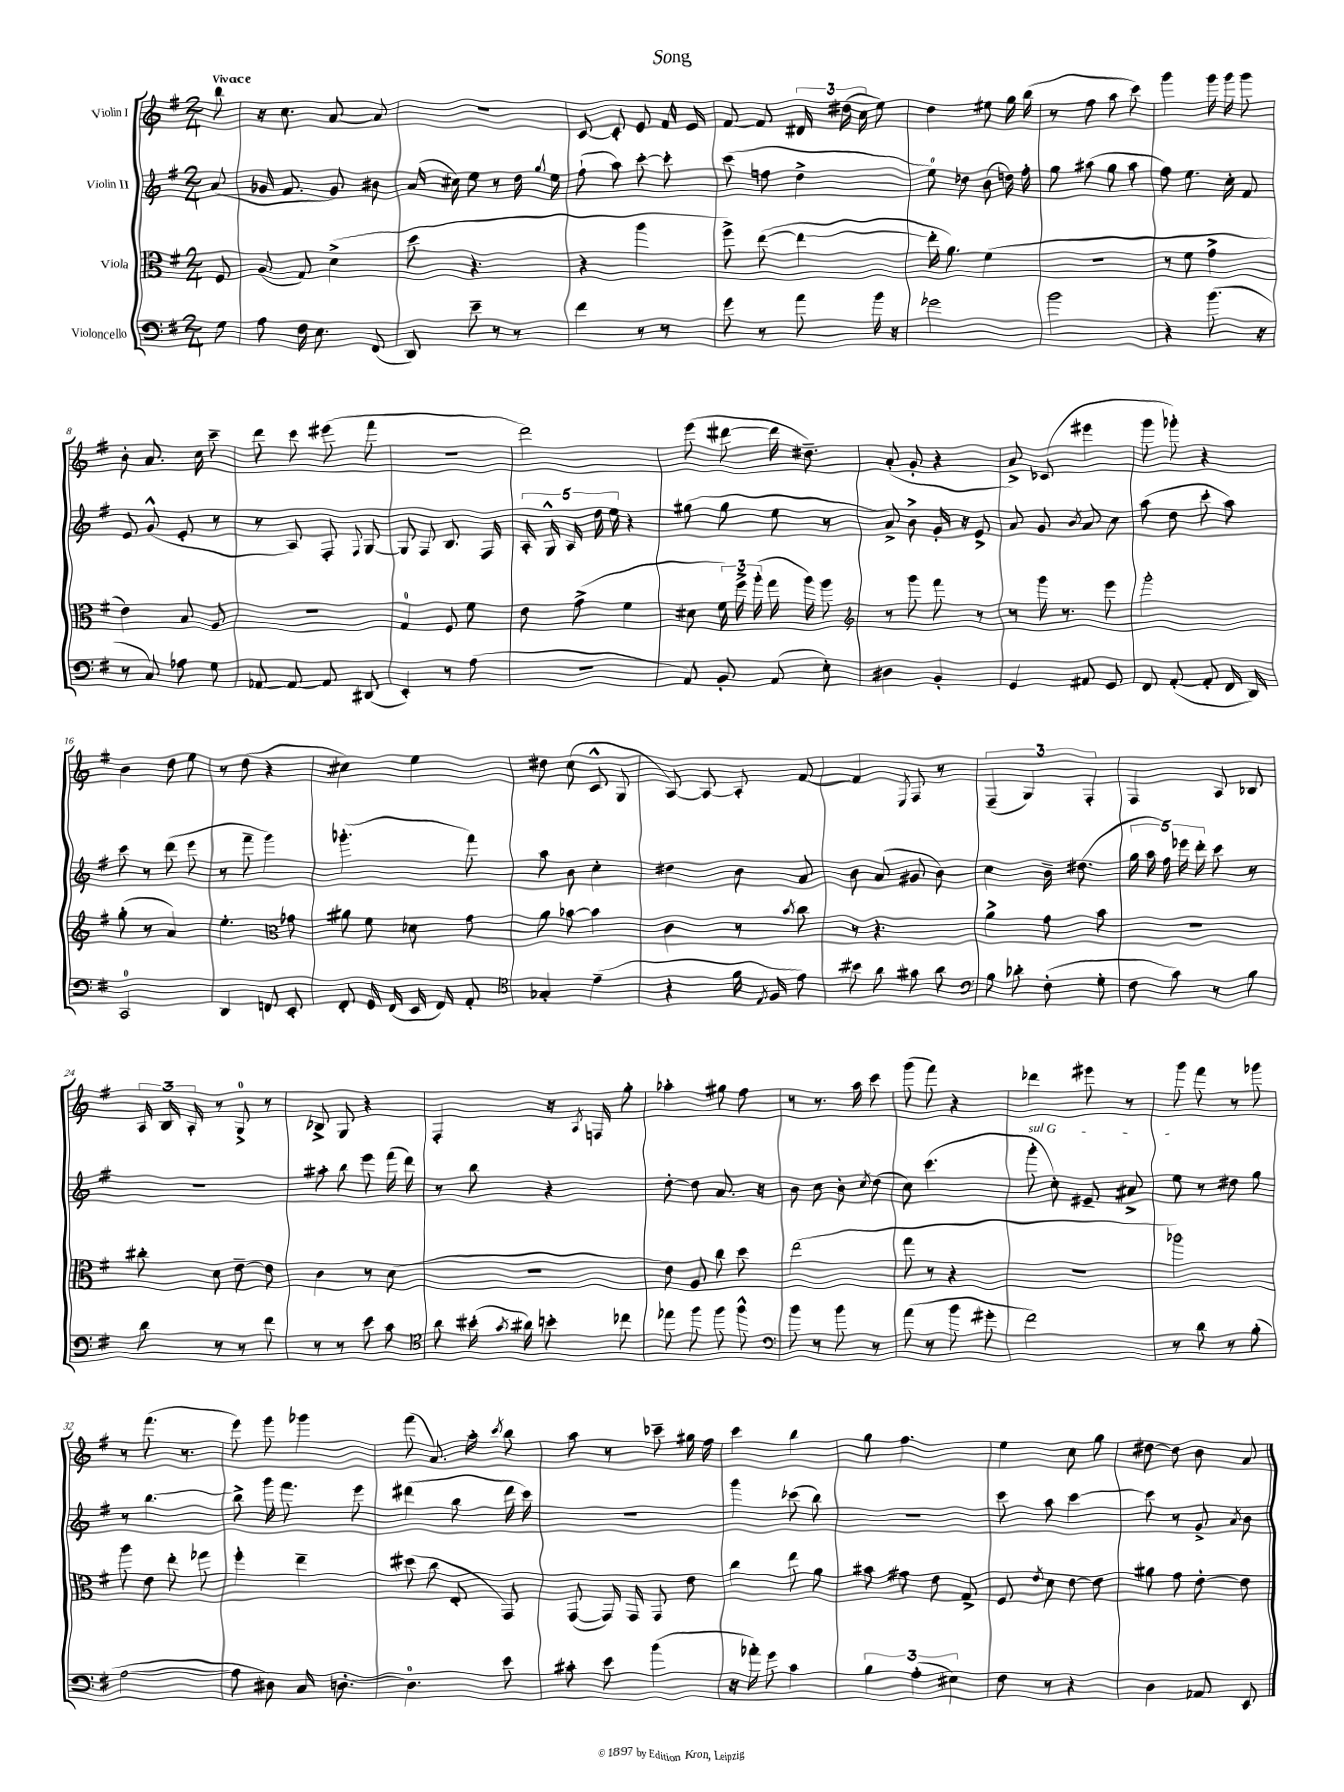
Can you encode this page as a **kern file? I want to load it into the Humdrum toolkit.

**kern	**kern	**kern	**kern
*part4	*part3	*part2	*part1
*staff4	*staff3	*staff2	*staff1
*I"Violoncello	*I"Viola	*I"Violin II	*I"Violin I
*clefF4	*clefC3	*clefG2	*clefG2
*k[f#]	*k[f#]	*k[f#]	*k[f#]
*M2/4	*M2/4	*M2/4	*M2/4
=	=	=	=
!	!	!	!LO:TX:a:B:t=Vivace
8G\	8F#/	(8a/	8bb\
=1	=1	=1	=1
8A\	(8A/	16g-X/	16r
.	.	8.f#/	8.cc\
16F#\	8G/)	.	.
8.E\	.	.	.
.	(4d^\	8g-/)	[8a/
(8FF#/	.	8b#X\	8a/]
=2	=2	=2	=2
8DD/)	8dd\	(16a/	2r
.	.	16cc#X\)	.
8e~\	4.r	8ee\	.
8r	.	8r	.
8r	.	16dd\	.
.	.	8qqgg/	.
.	.	16ee\	.
=3	=3	=3	=3
4f#\	4r	(8ff#`\	[8c/
.	.	8aa\)	8c'/]
8r	4aa\	[8ccc'\	8e/
8r	.	8ccc'\]	16f#/
.	.	.	16e/
=4	=4	=4	=4
8g\	8ff#^\)	(8ccc\	[8f#/
8r	([8ee\	8ffn\	8f#/]
8a\	4ee\_	4dd^\	24d#X/
.	.	.	(24dd#X\
.	.	.	24cc\
16b\	.	.	8ee\)
16r	.	.	.
=5	=5	=5	=5
2g-X\	16ee'\]	8ee\)	4dd\
.	8.a\)	.	.
.	.	8dd-X\	.
.	(4f#\	(8b\	8ee#X\
.	.	16ddn\)	16gg\
.	.	16ff#'\	(16bb\
=6	=6	=6	=6
2b\	2r	8gg\	8r
.	.	(8aa#X\	8ff#\
.	.	8gg\	8aa\
.	.	8aa#\	8ccc\)
=7	=7	=7	=7
4r	8r	8ff#\)	4ggg\
.	8f#\	8.ee\	.
(8.b\	4g^\	.	16ggg\
.	.	16cc'\	16ggg\
.	.	8f#/	8ggg\
16r	.	.	.
!!LO:LB:g=z
=8	=8	=8	=8
8r	4e\)	8e/	8b'\
8C/)	.	(8g^^/	8.a/
8A-X\	8B/	8e'/	.
.	.	.	16cc\
8G\	8A/	8r	8ccc~\
=9	=9	=9	=9
[8AA-X/	2r	8r	8ddd\
8AA-/_	.	8A/)	8ccc\
8AA-/]	.	8F#'/	(8eee#X\
.	.	8qqF#/	.
(8DD#X/	.	[8G/	8fff#\
=10	=10	=10	=10
4EE'/)	4G/	8G/]	2r
.	.	8F#/	.
8r	8F#/	8.B/	.
(8A\	8f#\	.	.
.	.	16F#/	.
=11	=11	=11	=11
2r	8e\	20A'/	2ddd\)
.	.	20G^^/	.
.	.	20A/	.
.	(8g^\	.	.
.	.	20dd\	.
.	.	20ee\	.
.	4f#\	4r	.
=12	=12	=12	=12
8AA/)	8d#X\	(8gg#X\	(8eee\
8BB'/	24f#\)	8gg#\	[8ddd#X\
.	24ff#^\	.	.
.	(24aa'\	.	.
(8AA/	16gg\	8ee\	16ddd#\]
.	16aa\)	.	8.dd#X~\)
8E'\)	8aa\	8r	.
=13	=13	=13	=13
*	*clefG2	*	*
4D#X\	8r	8a^/)	(8a'/
.	8ggg\	8b^\	8g'/
4BB'/	8fff#\	16g'/	4r
.	.	16r	.
.	8r	8e^/	.
=14	=14	=14	=14
4GG/	8r	8a/	8a^/)
.	16ggg\	8g/	(8c-X/
.	8.r	.	.
.	.	8qb/	.
8AA#X/	.	8a/	4eee#X\
8GG/	8eee\	8cc\	.
=15	=15	=15	=15
8FF#/	2ggg'\	(8aa\	8ggg\
([8AA'/	.	8dd\	8ggg-X'\)
8AA'/]	.	8ccc'\	4r
16FF#/	.	8aa\)	.
16DD/)	.	.	.
!!LO:LB:g=z
=16	=16	=16	=16
2CC/	(8gg'\	8ccc\	4b\
.	8r	8r	.
.	4a/)	(8ddd\	8dd\
.	.	8eee\	8ee\
=17	=17	=17	=17
4DD/	4.ee'\	8r	8r
.	.	8fff#~\	(8dd\
8FFn/	.	4ggg\)	4r
*	*clefC3	*	*
8EE'/	8g-X\	.	.
=18	=18	=18	=18
8FF#'/	8a#X\	(4.ggg-X'\	4cc#X\)
16GG/	8f#\	.	.
(16FF#/	.	.	.
16EE/	8d-X\	.	4ee\
16FF#/)	.	.	.
8AA'/	8g\	8fff#\)	.
=19	=19	=19	=19
*clefC4	*	*	*
4G-X'/	8a\	8aa\	8dd#X\
.	[8b-X\	8b\	(8cc\
(4e~\	4b-\]	4cc'\	8c^^/
.	.	.	8G/
=20	=20	=20	=20
4r	4c\	4dd#X\	[8A/)
.	.	.	8A/_
16f#\	8r	8b\	8A'/]
8qE/	.	.	.
16F#/	.	.	.
.	8qb/	.	.
8e\)	8cc\	8a/	[8f#/
=21	=21	=21	=21
8b#X\	8r	8b\	4f#/]
8a\	4.r	(8a/	.
.	.	.	8qE/
8g#X\	.	8g#X/	8F#/
8a\	.	8b\)	8r
=22	=22	=22	=22
*clefF4	*	*	*
8B\	4a^\	4cc\	(6F#~/
8d-X'\	.	.	.
.	.	.	6G/)
(8F#'\	8g\	16b~\	.
.	.	(8.dd#X\	.
.	.	.	6F#'/
8G'\	8b\	.	.
=23	=23	=23	=23
8F#\	2r	20gg\	4F#/
.	.	20aa\	.
.	.	20ff#\)	.
8c\)	.	.	.
.	.	20eee-X\	.
.	.	20ddd'\	.
8r	.	8ccc\	8A/
8B\	.	8r	8B-X/
!!LO:LB:g=z
=24	=24	=24	=24
8d\	8cc#X'\	2r	24A/
.	.	.	24B/
.	.	.	24A'/
8r	8d\	.	8r
8r	[8e~\	.	8G^/
8f#\	8e\]	.	8r
=25	=25	=25	=25
8r	4c\	8aa#X'\	8B-X^/
8r	.	8bb\	8G/
8e\	8r	8eee\	4r
8c\	(8d\	(16fff#\	.
.	.	16ddd\)	.
=26	=26	=26	=26
*clefC4	*	*	*
8a\	2r	8r	4F#'/
(16b#X'\	.	8bb\	.
8qg/	.	.	.
16a#X\)	.	.	.
8bn'\	.	4r	16r
.	.	.	8qA/
.	.	.	16Fn/
8cc-X\	.	.	8gg'\
=27	=27	=27	=27
8ee-X\	8e\)	[8dd'\	4aa-X'\
8ff#\	8A/	8dd\]	.
8ff#\	8cc\	8.a/	8gg#X\
8ff#^^\	8dd\	.	8ff#\
.	.	16r	.
=28	=28	=28	=28
*clefF4	*	*	*
8b\	(2ee\	8b\	8r
8r	.	8cc\	8.r
8b\	.	8b'\	.
.	.	.	16aa\
.	.	8qcc/	.
8r	.	(8dd\	8ccc\
=29	=29	=29	=29
(8a\	8gg\	8cc\)	(8ggg\
8r	8r	(4.ccc\	8fff#\)
8b\	4r	.	4r
8g#X'\	.	.	.
=30	=30	=30	=30
!	!	!LO:TX:a:i:t=sul G	!
2f#\)	2r	8ggg'\	4ddd-X\
.	.	8cc'\)	.
.	.	8e#X~/	8eee#X\
.	.	8a#X^/	8r
=31	=31	=31	=31
8r	2aa-X\)	8ee\	8ggg\
8d\	.	8r	8fff#\
8r	.	8dd#X\	8r
(8B'\	.	8gg\	8ggg-X\
!!LO:LB:g=z
=32	=32	=32	=32
[2A\	8aa\	8r	8r
.	8e\	[4.bb\	(8.fff#\
.	8ee'\	.	.
.	.	.	8.r
.	8gg-X\	.	.
=33	=33	=33	=33
8A\]	4ff#'\	8bb^\]	8eee\)
8D#X\)	.	16ggg\	8ggg\
.	.	8.fff#\	.
16C/	4ee~\	.	4ggg-X\
[8.Dn'\	.	.	.
.	.	8eee\	.
=34	=34	=34	=34
4.D\]	(8dd#X\	(4ddd#X\	(8fff#\
.	8cc\	.	8.a/)
.	8E'/	8bb\	.
.	.	.	16aa'\
.	.	.	8qccc/
8e\	8GG/)	16ddd#\	8bb\
.	.	16ccc\)	.
=35	=35	=35	=35
8c#X'\	([8GG/	2r	8aa\
8e\	16GG/])	.	8r
.	16GG/	.	.
(4b\	8GG/	.	8ccc-X~\
.	8e\	.	16gg#X\
.	.	.	16ff#\
=36	=36	=36	=36
16r	4cc\	4ggg\	4ccc\
16a-X'\)	.	.	.
8g\	.	.	.
4c\	8ee\	(8ccc-X\	4bb\
.	8a\	8bb\)	.
=37	=37	=37	=37
6B\	8b#X\	2r	8gg\
.	8g#X\	.	4.ff#\
(6A'\	.	.	.
.	8e\	.	.
6E#X\)	.	.	.
.	8G^/	.	.
=38	=38	=38	=38
8F#\	8F#/	8ccc\	4ee\
.	8qe/	.	.
8r	8d\	8aa\	.
4r	[8e\	[4ccc\	8cc\
.	8e\]	.	8gg\
=39	=39	=39	=39
4D\	8a#X\	8ccc\]	[8dd#X\
.	8g\	8r	8dd#\]
8AA-X/	[8e'\	8g^/	8b\
.	.	8qa/	.
8EE/	8e\]	8b\	8a/
==	==	==	==
*-	*-	*-	*-
